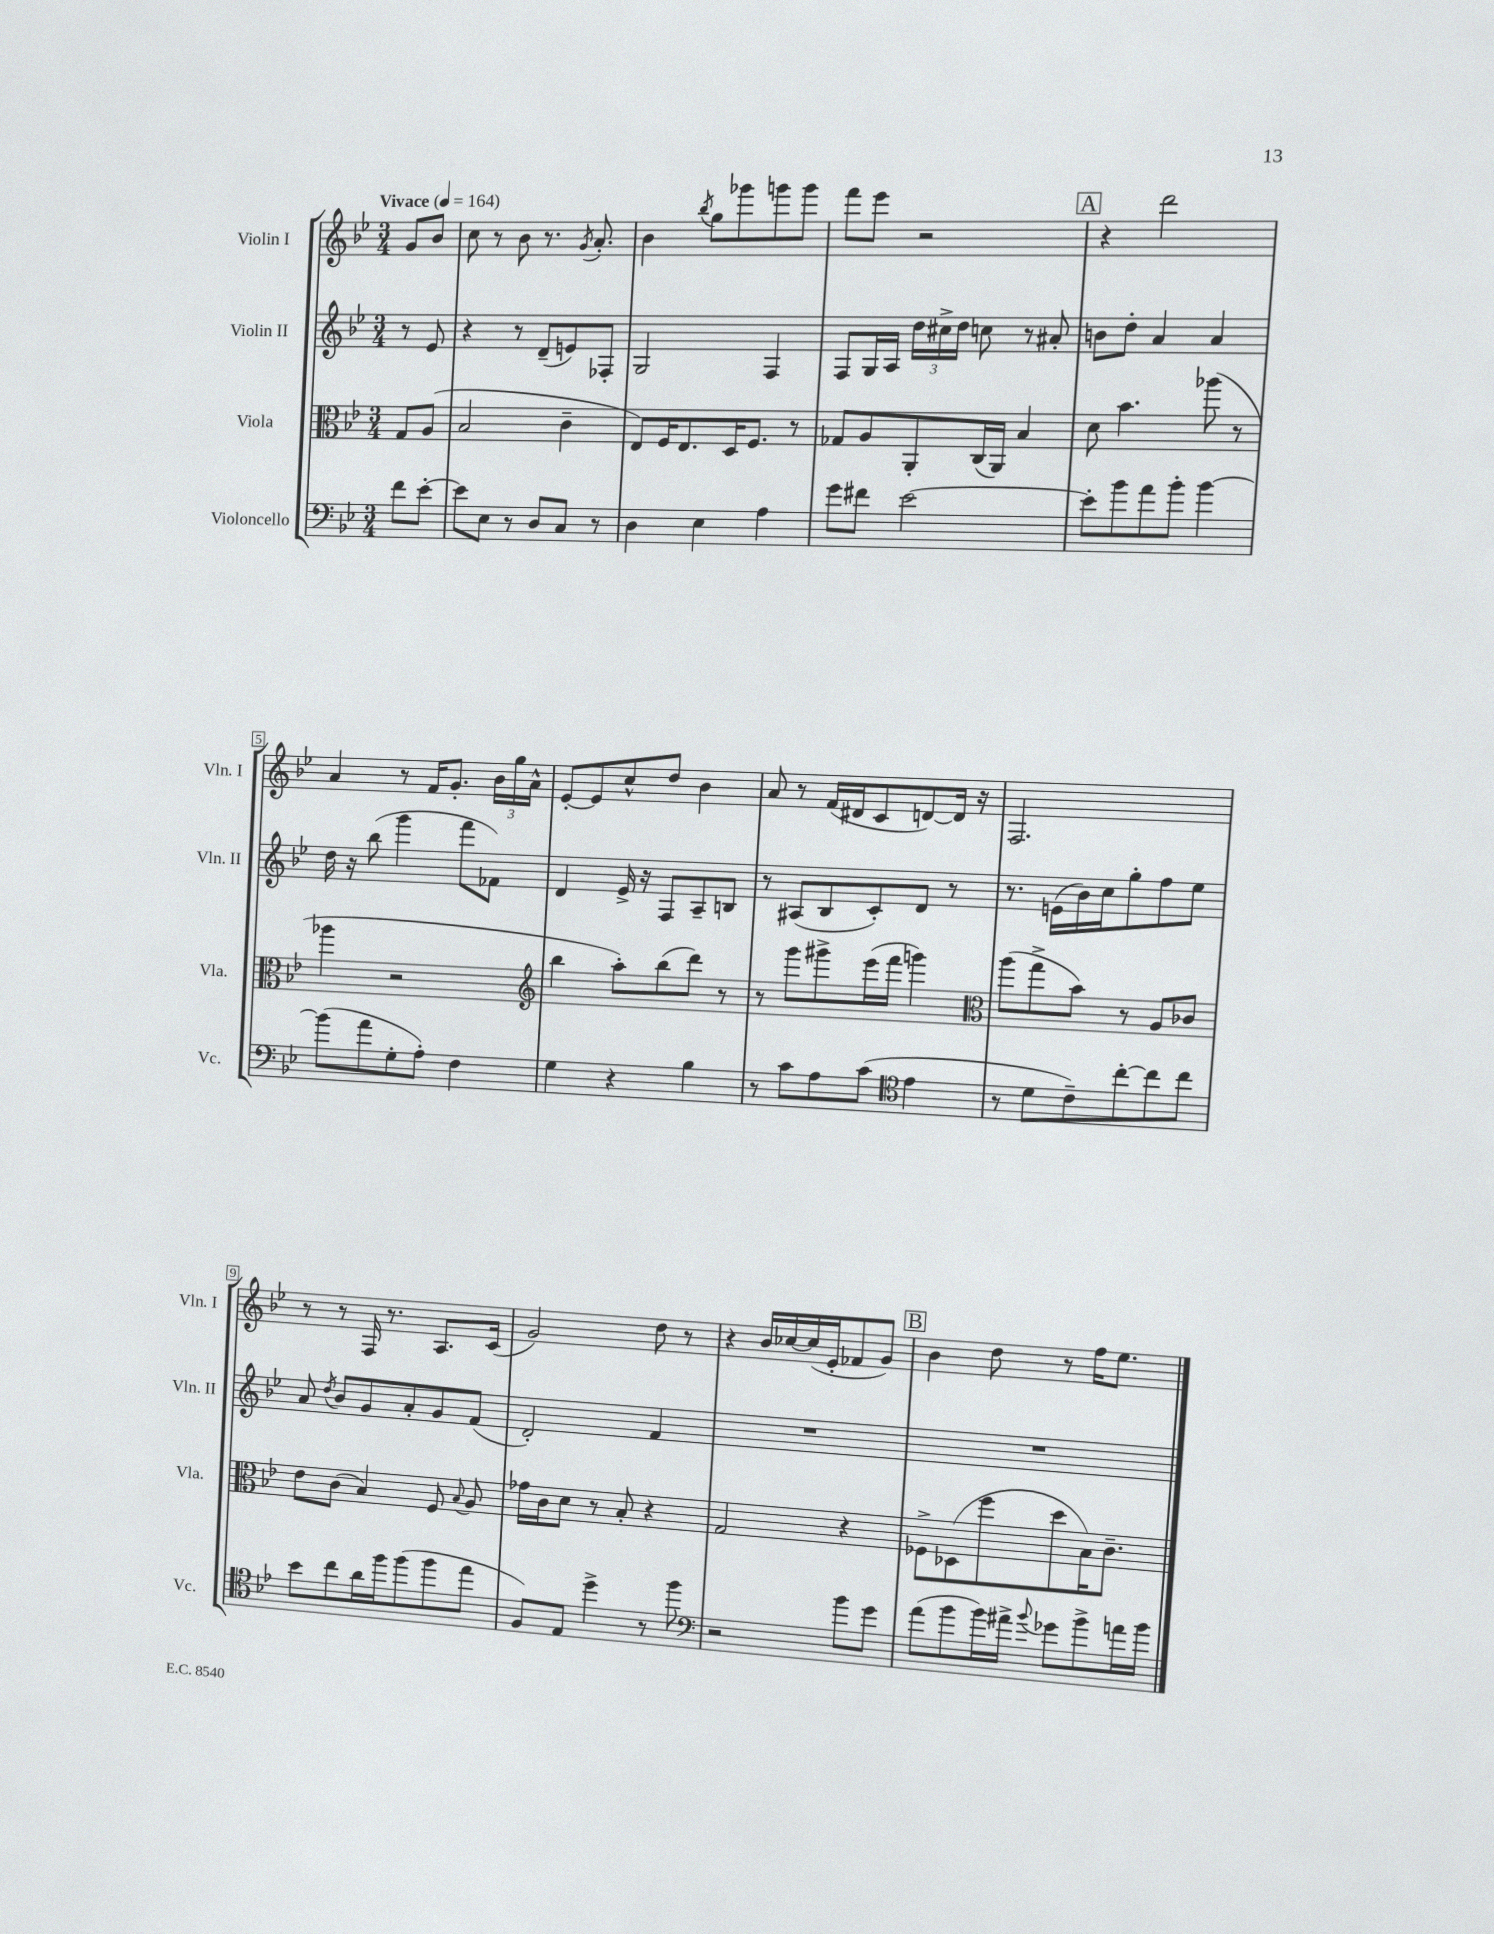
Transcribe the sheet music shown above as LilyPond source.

<<
\new StaffGroup <<
\new Staff = "s0" \with { instrumentName = "Violin I" shortInstrumentName = "Vln. I" } {
    \clef treble \key bes \major \numericTimeSignature \time 3/4 \partial 4 \tempo "Vivace" 4 = 164
    \autoBeamOff g'8[ bes'8] |
    c''8 r8 bes'8 r8. \acciaccatura { g'8 } a'8.-. |
    bes'4 \acciaccatura { bes''8 } g''8[ ges'''8 g'''8 g'''8] |
    f'''8[ ees'''8] r2 |
    \mark \markup { \box "A" } r4 d'''2 |
    a'4 r8 f'16[ g'8.]-. \tuplet 3/2 { bes'16[ g''16 a'16]-^ } |
    ees'8[~-. ees'8 c''8-^ d''8] bes'4 |
    a'8 r8 f'16[( dis'16 c'8 d'8~) d'16] r16 |
    f2. |
    r8 r8 f16 r8. a8.[ c'16]( |
    g'2) d''8 r8 |
    r4 bes'16[ ces''16~ ces''16( ees'16-. fes'8 g'8]) |
    \mark \markup { \box "B" } bes'4 d''8 r8 f''16[ ees''8.] \bar "|." |
}
\new Staff = "s1" \with { instrumentName = "Violin II" shortInstrumentName = "Vln. II" } {
    \clef treble \key bes \major \numericTimeSignature \time 3/4 \partial 4
    \autoBeamOff r8 ees'8 |
    r4 r8 d'8[--( e'8) fes8]-. |
    g2 f4 |
    f8[ g16 a16] \tuplet 3/2 { d''16[ cis''16-> d''16] } c''8 r8 ais'8-. |
    \mark \markup { \box "A" } b'8[ d''8]-. a'4 a'4 |
    d''16 r16 bes''8( g'''4 f'''8[ fes'8]) |
    d'4 ees'16-> r16 f8[ a8-- b8] |
    r8 ais8[( bes8 c'8-.) d'8] r8 |
    r8. e'16[( bes'16) c''16 g''8-. f''8 ees''8] |
    a'8 \acciaccatura { d''8 } bes'8[ g'8 a'8-. g'8 f'8]( |
    d'2-.) f'4 |
    R2. |
    \mark \markup { \box "B" } R2. \bar "|." |
}
\new Staff = "s2" \with { instrumentName = "Viola" shortInstrumentName = "Vla." } {
    \clef alto \key bes \major \numericTimeSignature \time 3/4 \partial 4
    \autoBeamOff g8[ a8]( |
    bes2 c'4-- |
    ees8[) f16 ees8. d16 f8.] r8 |
    ges8[ a8 a,8-. c16( a,16]) bes4 |
    \mark \markup { \box "A" } d'8 bes'4. aes''8( r8 |
    aes''4 r2 |
    \clef treble bes''4 a''8[-.) bes''8( d'''8]) r8 |
    r8 g'''8[ gis'''8-> ees'''16( f'''16] g'''4) |
    \clef alto a''8[( g''8-> bes'8]) r8 a8[ ces'8] |
    ees'8[ c'8]( bes4) f8 \appoggiatura { bes8 } a8 |
    ges'16[ c'16 d'8] r8 bes8-. r4 |
    g2 r4 |
    \mark \markup { \box "B" } fes8[-> des8( f''8 d''8 bes16) c'8.]-- \bar "|." |
}
\new Staff = "s3" \with { instrumentName = "Violoncello" shortInstrumentName = "Vc." } {
    \clef bass \key bes \major \numericTimeSignature \time 3/4 \partial 4
    \autoBeamOff f'8[ ees'8]~-. |
    ees'8[ ees8] r8 d8[ c8] r8 |
    d4 ees4 a4 |
    g'8[ fis'8] ees'2~ |
    \mark \markup { \box "A" } ees'8[-. bes'8 a'8 bes'8]-. bes'4~ |
    bes'8[( a'8 g8-. a8]-.) f4 |
    g4 r4 bes4 |
    r8 c'8[ a8 c'8]( \clef tenor ees'4 |
    r8 d'8[ c'8--) c''8~-. c''8 c''8] |
    bes'8[ c''8 a'16 f''16 f''8( f''8 ees''8] |
    f8[) ees8] d''4-> r8 f''8 |
    \clef bass r2 bes'8[ g'8] |
    \mark \markup { \box "B" } a'8[( bes'8 bes'16) ais'16]-> \appoggiatura { bes'8 } ges'8[ bes'8-> a'16 bes'16] \bar "|." |
}
>>
>>
\layout { \context { \Score \override BarNumber.stencil = #(make-stencil-boxer 0.1 0.3 ly:text-interface::print) } }
